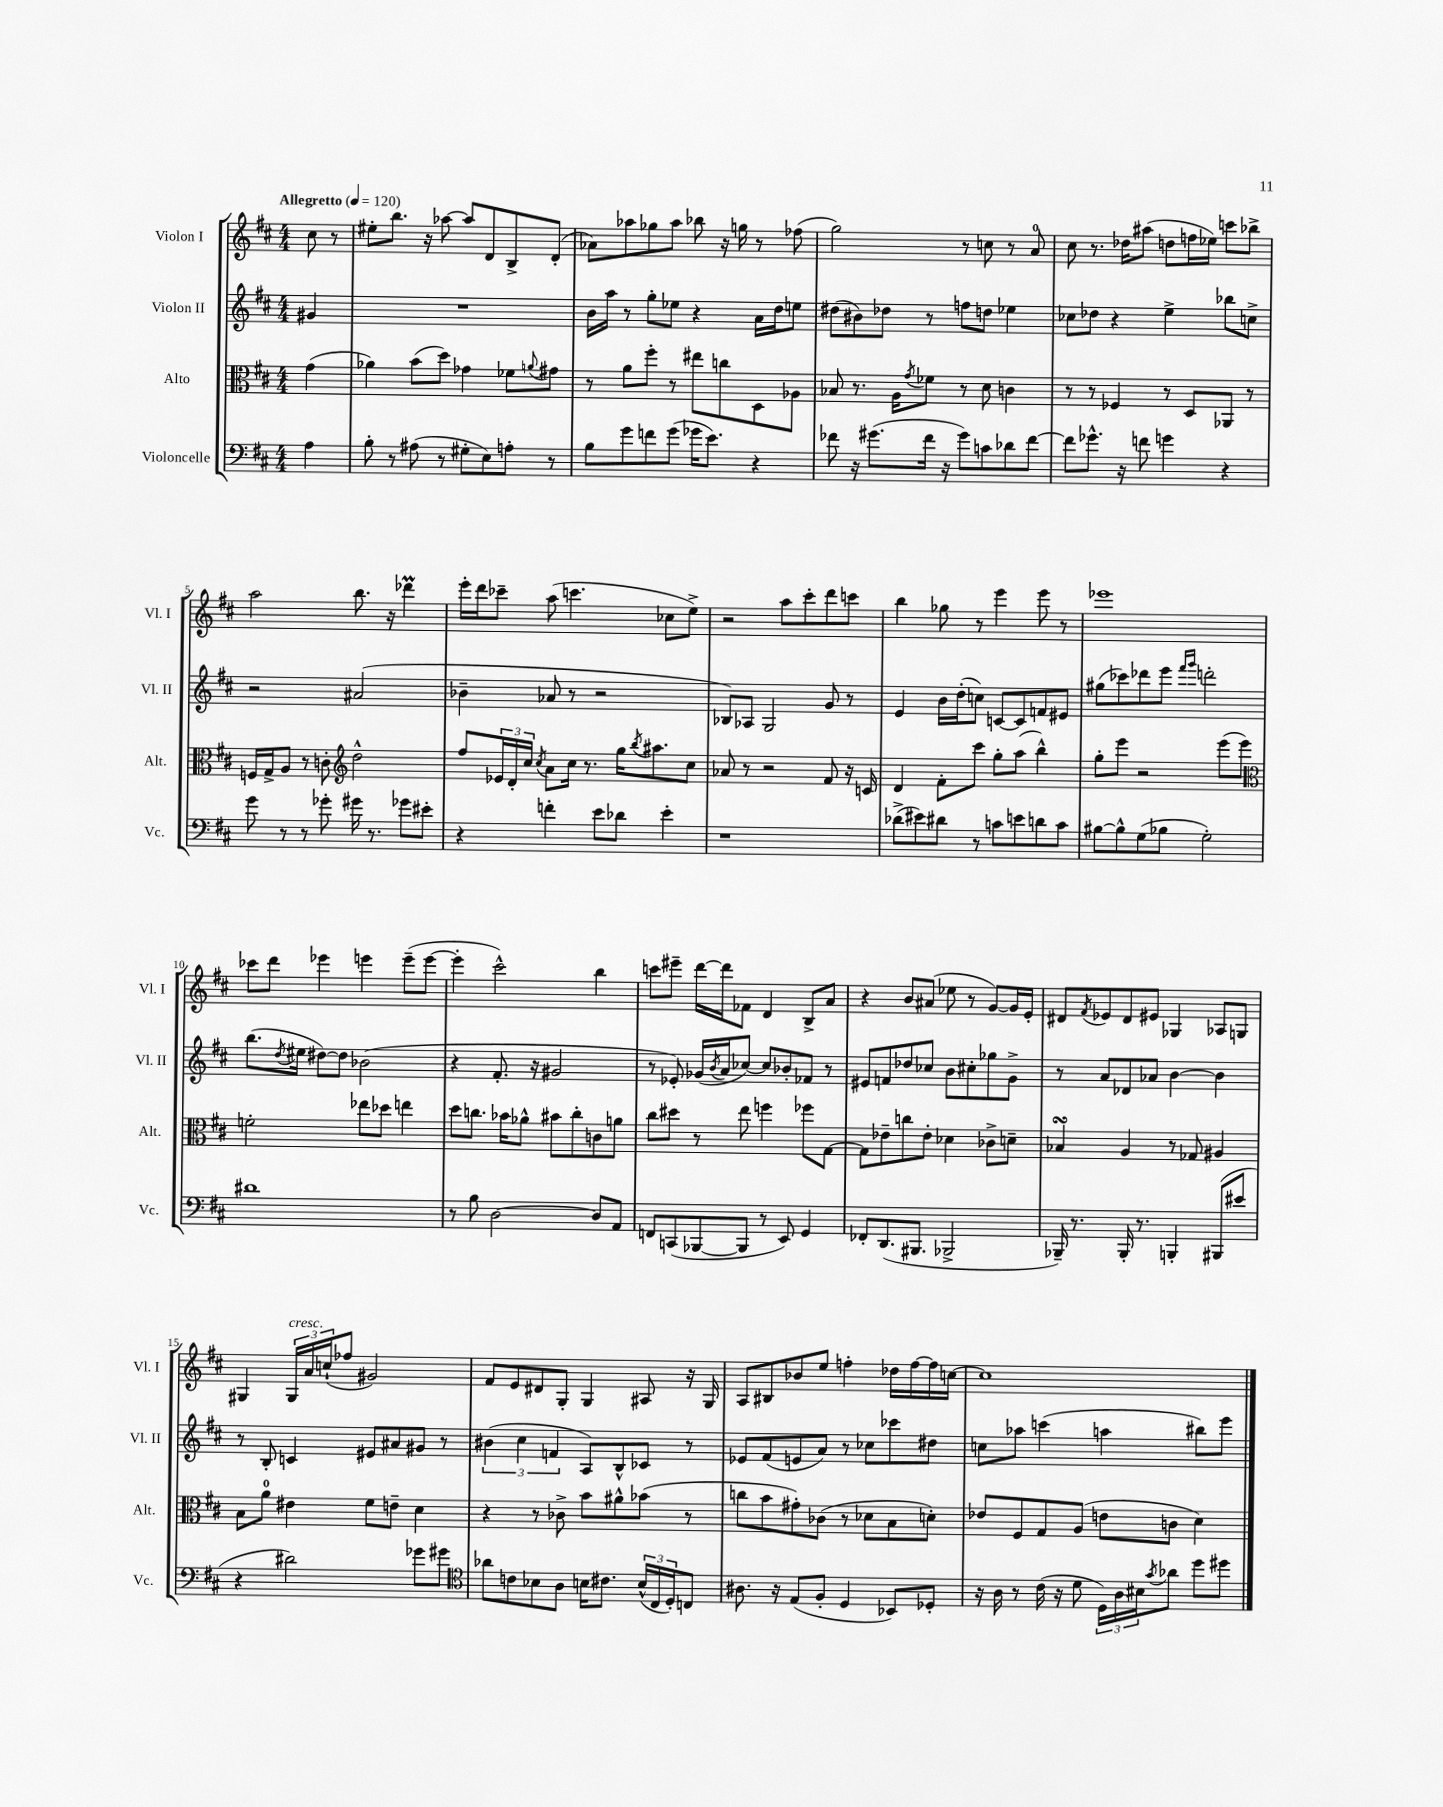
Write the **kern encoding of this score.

**kern	**kern	**kern	**kern
*part4	*part3	*part2	*part1
*staff4	*staff3	*staff2	*staff1
*I"Violoncelle	*I"Alto	*I"Violon II	*I"Violon I
*I'Vc.	*I'Alt.	*I'Vl. II	*I'Vl. I
*clefF4	*clefC3	*clefG2	*clefG2
*k[f#c#]	*k[f#c#]	*k[f#c#]	*k[f#c#]
*M4/4	*M4/4	*M4/4	*M4/4
*MM120	*MM120	*MM120	*MM120
=	=	=	=
!	!	!	!LO:TX:a:B:t=Allegretto
4A\	(4g\	4g#X/	8cc#\
.	.	.	8r
=1	=1	=1	=1
8B'\	4a-X\)	1r	8ee#X'\L
8r	.	.	8.bb\J
(8A#X\	(8b\L	.	.
.	.	.	16r
8r	8dd\J)	.	[8aa-X\
8G#X'\L	4g-X\	.	8aa-/L]
8E\)	.	.	8d/
8An'\J	8f-X\L	.	8B^/
.	8qqan/	.	.
8r	8g#X\J	.	(8d'/J
=2	=2	=2	=2
8B\L	8r	16b\LL	8a-X\L)
.	.	16aa\JJ	.
8g\	8a\L	8r	8aa-X\
8fn\	8ff#'\J	8gg'\L	8gg-X\
(8g\J	8r	8ee-X\J	8aa-\J
16g-X\KL	8ee#X\L	4r	8bb-X\
8.e\J)	.	.	.
.	8ccn\	.	16r
.	.	.	16ggn\
4r	8D\	16a\LL	8r
.	.	16dd\J	.
.	8A-X\J	8een\J	(8ff-X\
=3	=3	=3	=3
8f-X\	8B-X/	(8dd#X\L	2gg\)
16r	8.r	8b#X\)	.
(8.g#X\L	.	.	.
.	.	8dd-X\J	.
.	16A\KL	.	.
.	8qg/	.	.
16f-\Jk	8f-X\J	8r	.
16r	.	.	.
8g#\L)	8r	8ffn\L	8r
8cn\	8d\	8ddn\J	8ccn\
8d-X\	4cn\	4ee-X\	8r
[8f-\J	.	.	8a/
=4	=4	=4	=4
8f-\L]	8r	8cc-X\L	8cc#\
8.g-X^^\J	8r	8dd-X\J	8.r
.	4F-X/	4r	.
16r	.	.	16dd-X\KL
8fn\	.	.	(8aa#X\J
4gn\	8r	4ee^\	8ddn\L
.	8D/L	.	16ffn\L
.	.	.	16ee-X\JJ)
4r	8AA-X/J	8bb-X\L	8cccn\L
.	8r	8ccn^\J	8bb-X^\J
!!LO:LB:g=z
=5	=5	=5	=5
8g\	16Fn/LL	2r	2aa\
.	16G^/J	.	.
8r	8A/J	.	.
8r	8r	.	.
8g-X'\	8cn'\	.	.
*	*clefG2	*	*
16g#X\	2dd^^\	(2a#X/	8.bb\
8.r	.	.	.
.	.	.	16r
8g-X\L	.	.	4ddd-XM\
8e#X'\J	.	.	.
=6	=6	=6	=6
4r	8ff#/L	4b-X~\	16eee'\LL
.	.	.	16ddd\J
.	24e-X/L	.	8ccc-X~\J
.	24d'/	.	.
.	24cc#/JJ	.	.
.	8qcc#/	.	.
4fn'\	8a\L	8a-X/	(8aa\
.	16cc#\Jk	8r	4.cccn\
.	8.r	.	.
8e\L	.	2r	.
8d-X\J	16gg\KL	.	.
.	8qbb/	.	.
.	8.aa#X\	.	.
4e'\	.	.	8cc-X\L
.	8cc#\J	.	8ee^\J)
=7	=7	=7	=7
1r	8a-X/	8B-X/L)	2r
.	8r	8A-X/J	.
.	2r	2G/	.
.	.	.	8aa\L
.	.	.	8ccc#'\
.	8f#/	8g/	8ddd\
.	16r	8r	8cccn\J
.	16cn/	.	.
=8	=8	=8	=8
(8d-X^\L	4d/	4e/	4bb\
8e#X\)	.	.	.
8d#X\J	8f#'\L	16b\LL	8gg-X\
.	.	(16dd'\J	.
8r	8ccc#\J	8ccn\J)	8r
8cn\L	8gg'\L	[8cn/L	4eee\
8en\	(8aa\J	8c/]	.
8dn\	4bb^^\)	8fn/	8eee\
8c\J	.	8e#X/J	8r
=9	=9	=9	=9
[8B#X\L	8gg'\L	(8gg#X\L	1eee-X
8B#^^\]	8eee\J	8ccc-X\)	.
(8G\	2r	8ddd-X\	.
8B-X\J	.	8eee\J	.
.	.	16qqfff#/LL	.
.	.	16qqggg/JJ	.
2G'\)	.	2dddn'\	.
.	(8eee\L	.	.
.	8eee\J)	.	.
!!LO:LB:g=z
=10	=10	=10	=10
*	*clefC3	*	*
1d#X	2fn'\	(8.bb\L	8ccc-X\L
.	.	.	8ddd\J
.	.	8qdd/	.
.	.	16ee#X\Jk	.
.	.	[8dd#X\L)	4eee-X\
.	.	8dd#\J]	.
.	8ee-X\L	(2b-X\	4eeen\
.	8dd-X\J	.	.
.	4een\	.	(8eee~\L
.	.	.	[8eee\J
=11	=11	=11	=11
8r	8dd\L	4r	4eee'\]
8B\	8.ccn\J	.	.
[2D\	.	8.f#'/	2ccc#^^\)
.	16b-X\KL	.	.
.	8a-X^^\J	.	.
.	.	16r	.
.	8b#X\L	2g#X/	.
.	8cc'\	.	.
8D/L]	8cn\	.	4bb\
8AA/J	8an\J	.	.
=12	=12	=12	=12
8FFn/L	8cc#\L	8r	8cccn\L
(8CCn/	8dd#X\J	8e-X'/)	8eee#X~\J
[8BBB-X/	8r	(16g-X/LL	[16ddd\LL
.	.	8qb/	.
.	.	16a/J	16ddd\J]
8BBB-/J]	8ee\	[8cc-X/J)	8f-X\J
8r	4ffn\	8cc-/L]	4d/
8EE/)	.	8b-X'/	.
4GG/	8ff-X\L	8f-X/J	8B^/L
.	[8G\J	8r	8a/J
=13	=13	=13	=13
8FF-X'/L	8G\L]	8e#X/L	4r
(8.DD/	8e-X~\	8fn/	.
.	8ccn\	8dd-X/	8b/L
8.BBB#X/J	.	.	.
.	8e-'\J	8cc-X/J	(8a#X/J
2BBB-X^/	4d-X\	8b\L	8ee-X\
.	.	8cc#X'\	8r
.	8c-X^\L	8gg-X\	[8g/L)
.	8dn~\J	8g^\J	16g/L]
.	.	.	16e'/JJ
=14	=14	=14	=14
16BBB-X~/)	4B-XsSSs/	8r	8d#X/L
8.r	.	.	.
.	.	.	8qf#/
.	.	8a/L	8e-X/
16BBB-'/	4A/	8d-X/	8d#/
8.r	.	.	.
.	.	8a-X/J	8e#X/J
4BBBn'/	8r	[4b\	4G-X/
.	8G-X/	.	.
(8BBB#X/L	4A#X/	4b\]	8A-X/L
8e#X/J	.	.	8Gn/J
!!LO:LB:g=z
=15	=15	=15	=15
4r	8B\L	8r	4G#X/
.	8a\J	8B'/	.
!	!	!	!LO:TX:a:i:t=cresc.
2d#X\)	4e#X\	4cn/	24G#/LL
.	.	.	24a/
.	.	.	(24ccn`/J
.	.	.	8ff-X/J
.	8f#\L	8e#X/L	2g#X/)
.	8en~\J	8a#X/	.
8g-X\L	4d\	8g#X/J	.
8g#X\J	.	8r	.
=16	=16	=16	=16
*clefC4	*	*	*
8a-X\L	4r	(6b#X\	8f#/L
8cn\	.	.	8e/
.	.	6cc#\	.
8B-X\	8r	.	8d#X/
.	.	6fn/	.
8A\J	8c-X^\	.	8G'/J
16Bn\KL	8b\L	8A/L)	4G/
8.c#X\J	.	.	.
.	8a#X^^\	8B^^/	.
(24B^^/LL	(8b-X\J	8c-X/J	8A#X/
24C#/	.	.	.
24D'/J)	.	.	.
8Cn/J	8r	8r	16r
.	.	.	16G/
=17	=17	=17	=17
8.A#X\	8ccn\L	8e-X/L	8A/L
.	8b\	(8f#/	8B#X/
16r	.	.	.
(8E/L	8g#X'\)	8en/	8b-X/
8F#'/J	(8c-X\J	8a/J)	8ee/J
4D/	8r	8r	4ffn'\
.	8d-X\L	8cc-X\L	.
8BB-X/L)	8B\	8ccc-X\	16dd-X\LL
.	.	.	[16ff\
8D-X'/J	8dn'\J)	8dd#X\J	16ff\]
.	.	.	[16ccn\JJ
=18	=18	=18	=18
16r	8e-X/L	8ccn\L	1cc]
16A\	.	.	.
8r	8F#/	8aa-X\J	.
(16c#\	8G/	(4cccn\	.
16r	.	.	.
8d\	(8A/J	.	.
24D\LL)	8en\L	4aan\	.
24A\	.	.	.
24B#X\J	.	.	.
8qg/	.	.	.
8a-X\J	8cn\J	.	.
8dd\L	4d\)	8bb#X\L)	.
8dd#X\J	.	8eee\J	.
==	==	==	==
*-	*-	*-	*-
